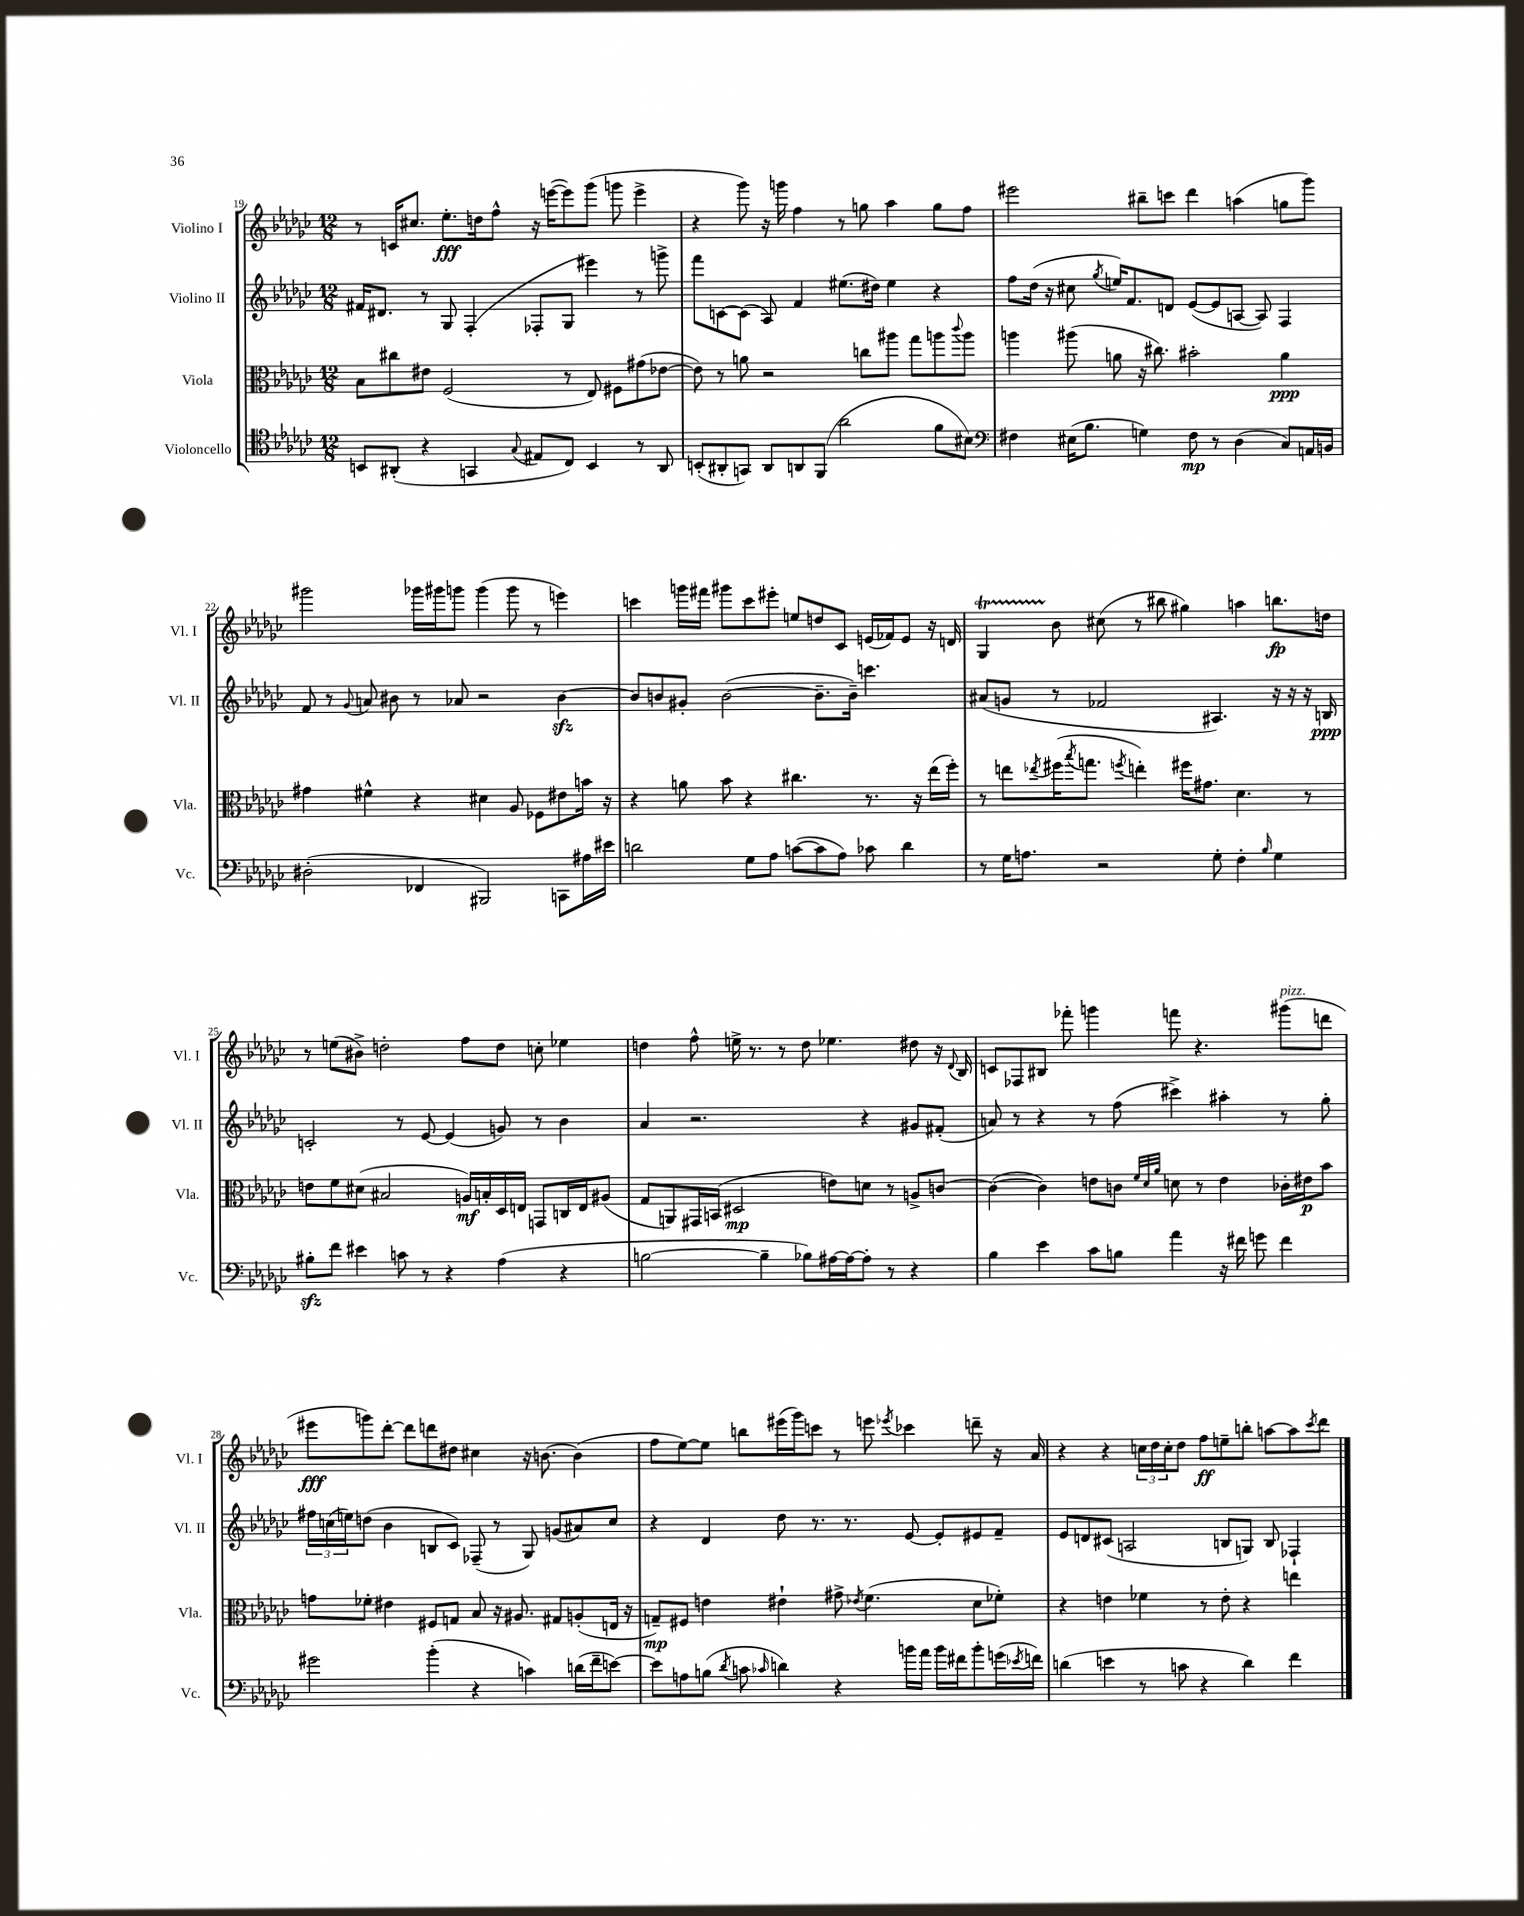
<<
\new StaffGroup <<
\new Staff = "s0" \with { instrumentName = "Violino I" shortInstrumentName = "Vl. I" } {
    \clef treble \key ges \major \numericTimeSignature \time 12/8
    r8 c'16 cis''8. ees''8.-.\fff d''16 f''8-^ r16 e'''16~( e'''8) ges'''8( g'''8 e'''4-> |
    r4 ges'''8) r16 g'''16 f''4 r8 g''8 aes''4 g''8 f''8 |
    eis'''2 bis''8-- c'''8 des'''4 a''4( g''8 ges'''8) |
    gis'''2 ges'''16 gis'''16 g'''8 g'''4( g'''8 r8 e'''4) |
    c'''4 g'''16 fis'''16 gis'''8 c'''8 eis'''8-. e''8 d''8 ces'8 e'16( fes'16) e'8 r16 d'16 |
    ges4\startTrillSpan bes'8\stopTrillSpan cis''8( r8 bis''8 gis''4) a''4 b''8.\fp d''16 |
    r8 e''8( bis'8->) d''2-. f''8 d''8 c''8-. ees''4 |
    d''4 f''8-^ e''16-> r8. r8 d''8 ees''4. dis''8 r16 \appoggiatura { des'8 } bes16 |
    c'8 fes8 bis8 fes'''8-. g'''4 f'''8 r4. gis'''8^\markup { \italic "pizz." }( d'''8 |
    eis'''8\fff g'''8) des'''8~-. des'''8 d'''8 dis''8 cis''4 r16 b'8.~ b'4( |
    f''8 ees''8~) ees''8 b''8 eis'''16( ges'''16) c'''8 r8 e'''8 \acciaccatura { ees'''8 } ces'''4 d'''8-- r16 aes'16 |
    r4 r4 \tuplet 3/2 { c''16 des''16 c''16-. } des''8 f''8\ff e''8-- b''8-. a''8~ a''8 \acciaccatura { ces'''8 } des'''8 \bar "|." |
}
\new Staff = "s1" \with { instrumentName = "Violino II" shortInstrumentName = "Vl. II" } {
    \clef treble \key ges \major \numericTimeSignature \time 12/8
    fis'16 dis'8. r8 ges8 f4-.( fes8-. ges8 eis'''4) r8 g'''8-> |
    f'''8 c'8~ c'8( aes8) f'4 eis''8.( dis''16) eis''4 r4 |
    f''8 des''16( r16 cis''8 \acciaccatura { ges''8 } e''16) f'8. d'8 ees'8~( ees'8 a8~ a8) f4 |
    f'8 r8 \appoggiatura { ges'8 } a'8 bis'8 r8 aes'8 r2 bis'4~\sfz |
    bis'8 b'8 gis'8-. b'2~( b'8.-- b'16--) c'''4. |
    ais'8( g'8 r8 fes'2 ais4.) r16 r16 r16 b16\ppp |
    c'2-. r8 ees'8~ ees'4( g'8) r8 bes'4 |
    aes'4 r2. r4 gis'8 fis'8-.( |
    a'8) r8 r4 r8 f''8( cis'''4->) ais''4-. r8 ges''8-. |
    \tuplet 3/2 { fis''16 c''16( e''16) } d''8( bes'4 b8 ces'8) fes8--( r8 ges8) g'8( ais'8) c''8 |
    r4 des'4 des''8 r8. r8. ees'8~ ees'8-. eis'8 f'8-- |
    ees'8 d'8 cis'8( a2 b8 g8) b8 fes4-! \bar "|." |
}
\new Staff = "s2" \with { instrumentName = "Viola" shortInstrumentName = "Vla." } {
    \clef alto \key ges \major \numericTimeSignature \time 12/8
    bes8 cis''8 eis'8 f2( r8 ees8) fis8 gis'8( ees'8~ |
    ees'8) r8 a'8 r2 c''8 ais''8 ges''8 a''8 \appoggiatura { ces'''8 } a''8 |
    a''4 ais''8( a'8 r16 cis''8.) bis'2-. a'4\ppp |
    gis'4 fis'4-^ r4 dis'4 aes8 fes8 eis'8 b'16 r16 |
    r4 a'8 bes'8 r4 cis''4. r8. r16 ees''16( f''16-.) |
    r8 e''8 \acciaccatura { ees''8 } fis''16( \acciaccatura { bes''8 } g''8. \acciaccatura { f''8 } e''4-.) fis''16 gis'8. des'4. r8 |
    e'8 f'8 dis'8( bis2 a16\mf) b16-. des16 e16 g,8 c16 e16 ais8( |
    ges8 a,8) gis,16 b,16( dis2\mp e'8) d'8 r8 a8-> c'8~ |
    c'4~( c'4) e'8 c'8 \grace { f'32 des'32 aes'32 } d'8 r8 e'4 ces'16-. eis'16\p bes'8 |
    g'8 fes'8-. eis'4 fis8 g8 bes8 r16 ais8. gis8 a8-.( e16 r16 |
    g8--\mp) fis8 e'4 eis'4-! gis'8-> \acciaccatura { ees'8 } f'4.( des'8 fes'8-.) |
    r4 e'4 fes'4 r8 e'8-. r4 e''4 \bar "|." |
}
\new Staff = "s3" \with { instrumentName = "Violoncello" shortInstrumentName = "Vc." } {
    \clef tenor \key ges \major \numericTimeSignature \time 12/8
    b,8 ais,8-.( r4 g,4 \appoggiatura { ges8 } eis8 ces8) b,4 r8 ais,8 |
    b,8-.( ais,8-. g,8) ais,8 a,8 f,8( aes'2 f'8 bis8) |
    \clef bass fis4 eis16( bes8. g4) fis8\mp r8 des4( ces8) a,16 b,16 |
    dis2-.( fes,4 bis,,2) c,8 ais16 eis'16 |
    d'2 ges8 aes8 c'8~( c'8 aes8) ces'8 d'4 |
    r8 ges16 a8. r2 ges8-. f4-. \grace { bes16 } ges4 |
    bis8-.\sfz f'8 eis'4 c'8 r8 r4 aes4( r4 |
    b2~ b4-- bes8) ais16~ ais16~ ais8-. r8 r4 |
    bes4 ees'4 ces'8 b8 aes'4 r16 fis'16 g'8 fis'4 |
    gis'2 bes'4-.( r4 c'4) d'16( f'16-- e'8~) |
    e'8 a8 b8( \acciaccatura { des'8 } c'8 \grace { ces'16 } d'4) r4 b'16 aes'16 b'16 fis'16 b'8-. g'16( \acciaccatura { ees'8 } f'16) |
    d'4( e'4 r8 c'8 r4 d'4) f'4 \bar "|." |
}
>>
>>
\layout { \context { \Score currentBarNumber = #19 } }
